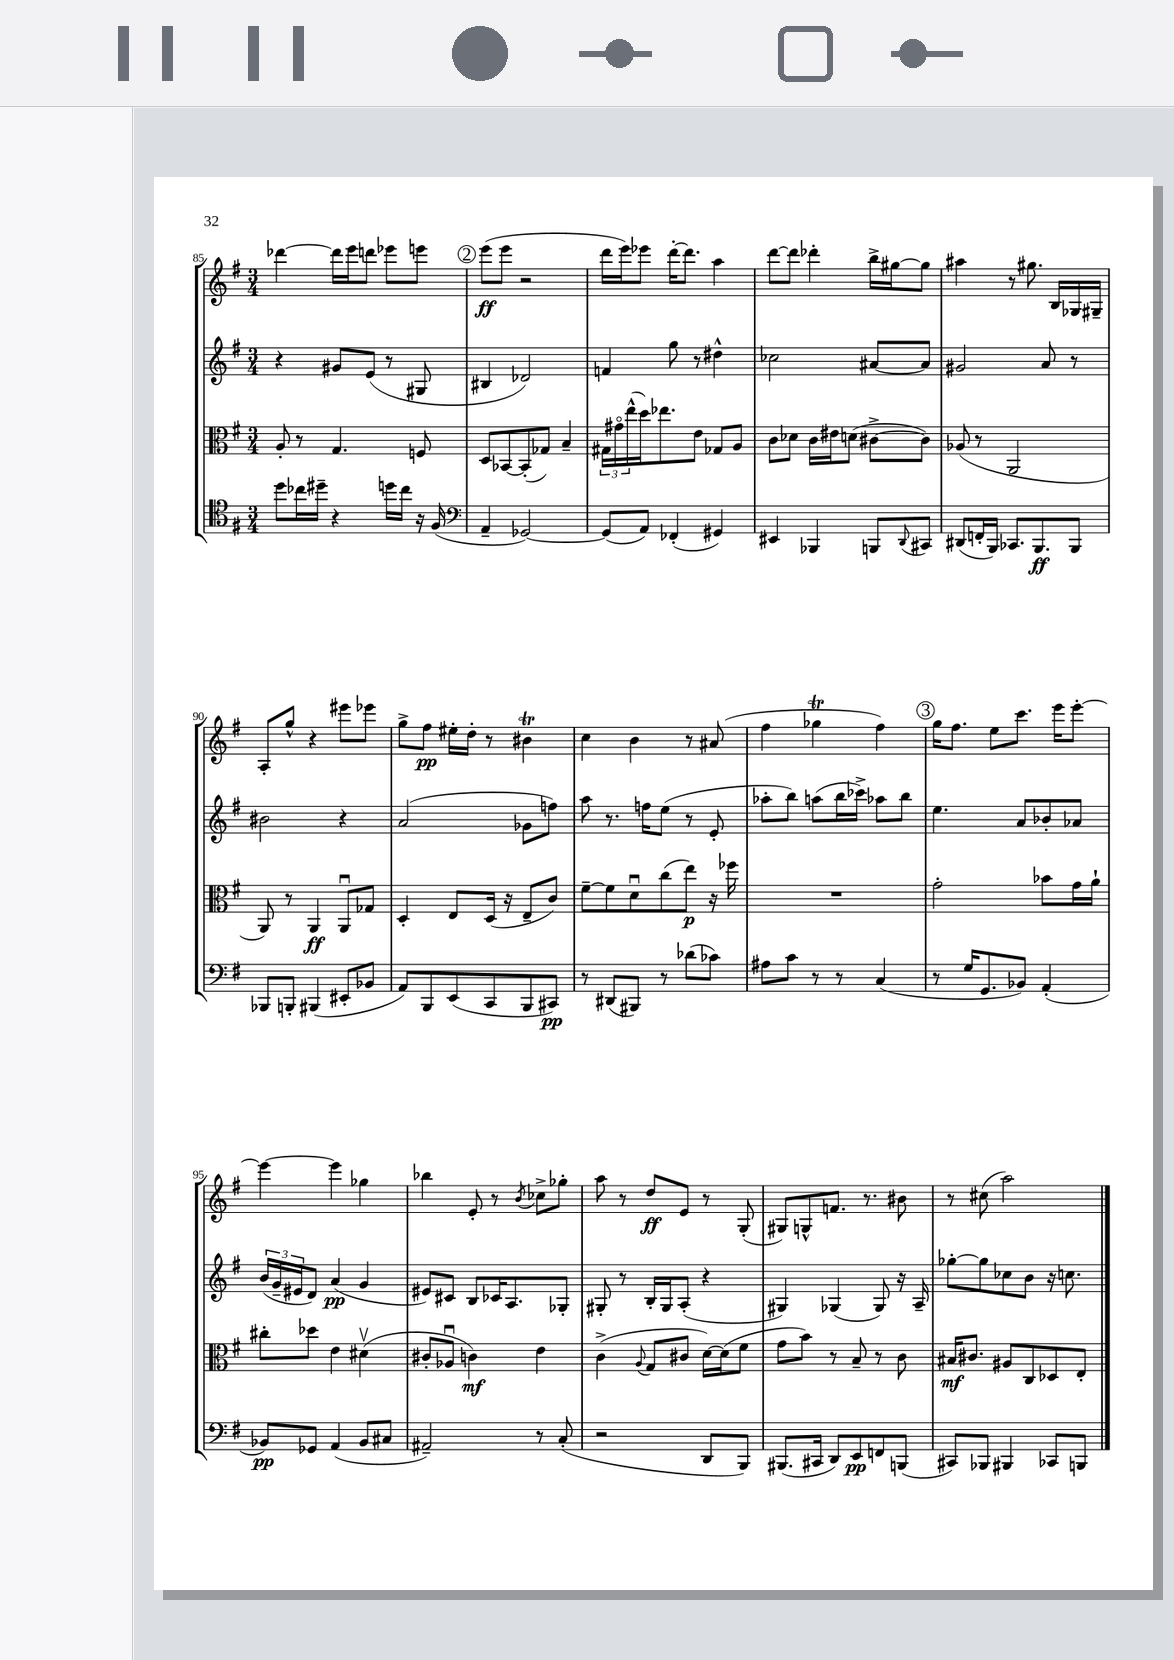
<<
\new StaffGroup <<
\new Staff = "s0" {
    \clef treble \key g \major \numericTimeSignature \time 3/4
    des'''4~ des'''16 e'''16 d'''8 ees'''8 e'''8 |
    \mark \markup { \circle "2" } e'''8\ff( e'''8 r2 |
    d'''16 e'''16) ees'''8 d'''16~-. d'''8. a''4 |
    d'''8~ d'''8 des'''4-. b''16-> gis''16~ gis''8 |
    ais''4 r8 gis''8. b16 ges16 gis16-- |
    a8-. g''8-^ r4 eis'''8 ees'''8 |
    g''8-> fis''8\pp eis''16-. d''16-. r8 bis'4\trill |
    c''4 b'4 r8 ais'8( |
    fis''4 ges''4\trill fis''4) |
    \mark \markup { \circle "3" } g''16 fis''8. e''8 c'''8. e'''16 e'''8~-. |
    e'''4~ e'''4 ges''4 |
    bes''4 e'8-. r8 \acciaccatura { b'8 } ces''8-> ges''8-. |
    a''8 r8 d''8\ff e'8 r8 g8-.( |
    gis8) g8-^ f'8. r8. bis'8 |
    r8 cis''8( a''2) \bar "|." |
}
\new Staff = "s1" {
    \clef treble \key g \major \numericTimeSignature \time 3/4
    r4 gis'8 e'8( r8 gis8 |
    \mark \markup { \circle "2" } bis4 des'2) |
    f'4 g''8 r8 dis''4-^ |
    ces''2 ais'8~ ais'8 |
    gis'2 a'8 r8 |
    bis'2 r4 |
    a'2( ges'8 f''8) |
    a''8 r8. f''16 e''8( r8 e'8-. |
    aes''8-. b''8) a''8( b''16 ces'''16->) aes''8 b''8 |
    \mark \markup { \circle "3" } e''4. a'8 bes'8-. aes'8 |
    \tuplet 3/2 { b'16( g'16-- eis'16 } d'8) a'4\pp( g'4 |
    eis'8) cis'8 b8 ces'16 a8. ges8-. |
    gis8-. r8 b16-. gis16 a8-.( r4 |
    gis4) ges4( ges8) r16 a16-- |
    ges''8~-. ges''8 ces''8 b'8 r16 c''8. \bar "|." |
}
\new Staff = "s2" {
    \clef alto \key g \major \numericTimeSignature \time 3/4
    a8-. r8 g4. f8 |
    \mark \markup { \circle "2" } d8 bes,8~ bes,8-.( ges8) b4-- |
    \tuplet 3/2 { gis16 gis'16\flageolet e''16-^( } d''16) ees''8. e'8 ges8 a8 |
    c'8 des'8 c'16 eis'16 d'8( cis'8~-> cis'8) |
    aes8( r8 a,2 |
    a,8) r8 a,4\ff a,8\downbow ges8 |
    d4-. e8 d16( r16 e8-- c'8) |
    fis'8~-- fis'8 d'8\downbow c''8( e''8\p) r16 fes''16 |
    R2. |
    \mark \markup { \circle "3" } g'2-. bes'8 g'16 a'16-! |
    cis''8-. des''8 e'4 dis'4\upbow( |
    cis'8-. aes8\downbow c'4\mf) e'4 |
    c'4->( \appoggiatura { a8 } g8 cis'8 d'16~) d'16( fis'8 |
    g'8 b'8) r8 b8-- r8 c'8 |
    bis16\mf cis'8. ais8 c8 des8 e8-. \bar "|." |
}
\new Staff = "s3" {
    \clef tenor \key g \major \numericTimeSignature \time 3/4
    d''8 ces''16 dis''16-- r4 d''16 ces''16 r16 fis16( |
    \mark \markup { \circle "2" } \clef bass a,4-- ges,2~) |
    ges,8( a,8) fes,4-.( gis,4) |
    eis,4 bes,,4 b,,8 \appoggiatura { d,8 } cis,8 |
    dis,8( f,16-. b,,16) ces,8. b,,8.\ff b,,8 |
    bes,,8 b,,8-. bis,,4( eis,8-. bes,8 |
    a,8) b,,8 e,8( c,8 b,,8 cis,8\pp) |
    r8 dis,8( bis,,8) r8 des'8( ces'8) |
    ais8 c'8 r8 r8 c4( |
    \mark \markup { \circle "3" } r8 g16 g,8. bes,8) a,4-.( |
    bes,8\pp) ges,8 a,4( bes,8 cis8 |
    ais,2--) r8 c8-.( |
    r2 d,8 b,,8) |
    bis,,8.( cis,16 d,8) e,8\pp f,8 b,,8( |
    cis,8) bes,,8 bis,,4 ces,8 b,,8 \bar "|." |
}
>>
>>
\layout { \context { \Score currentBarNumber = #85 } }
